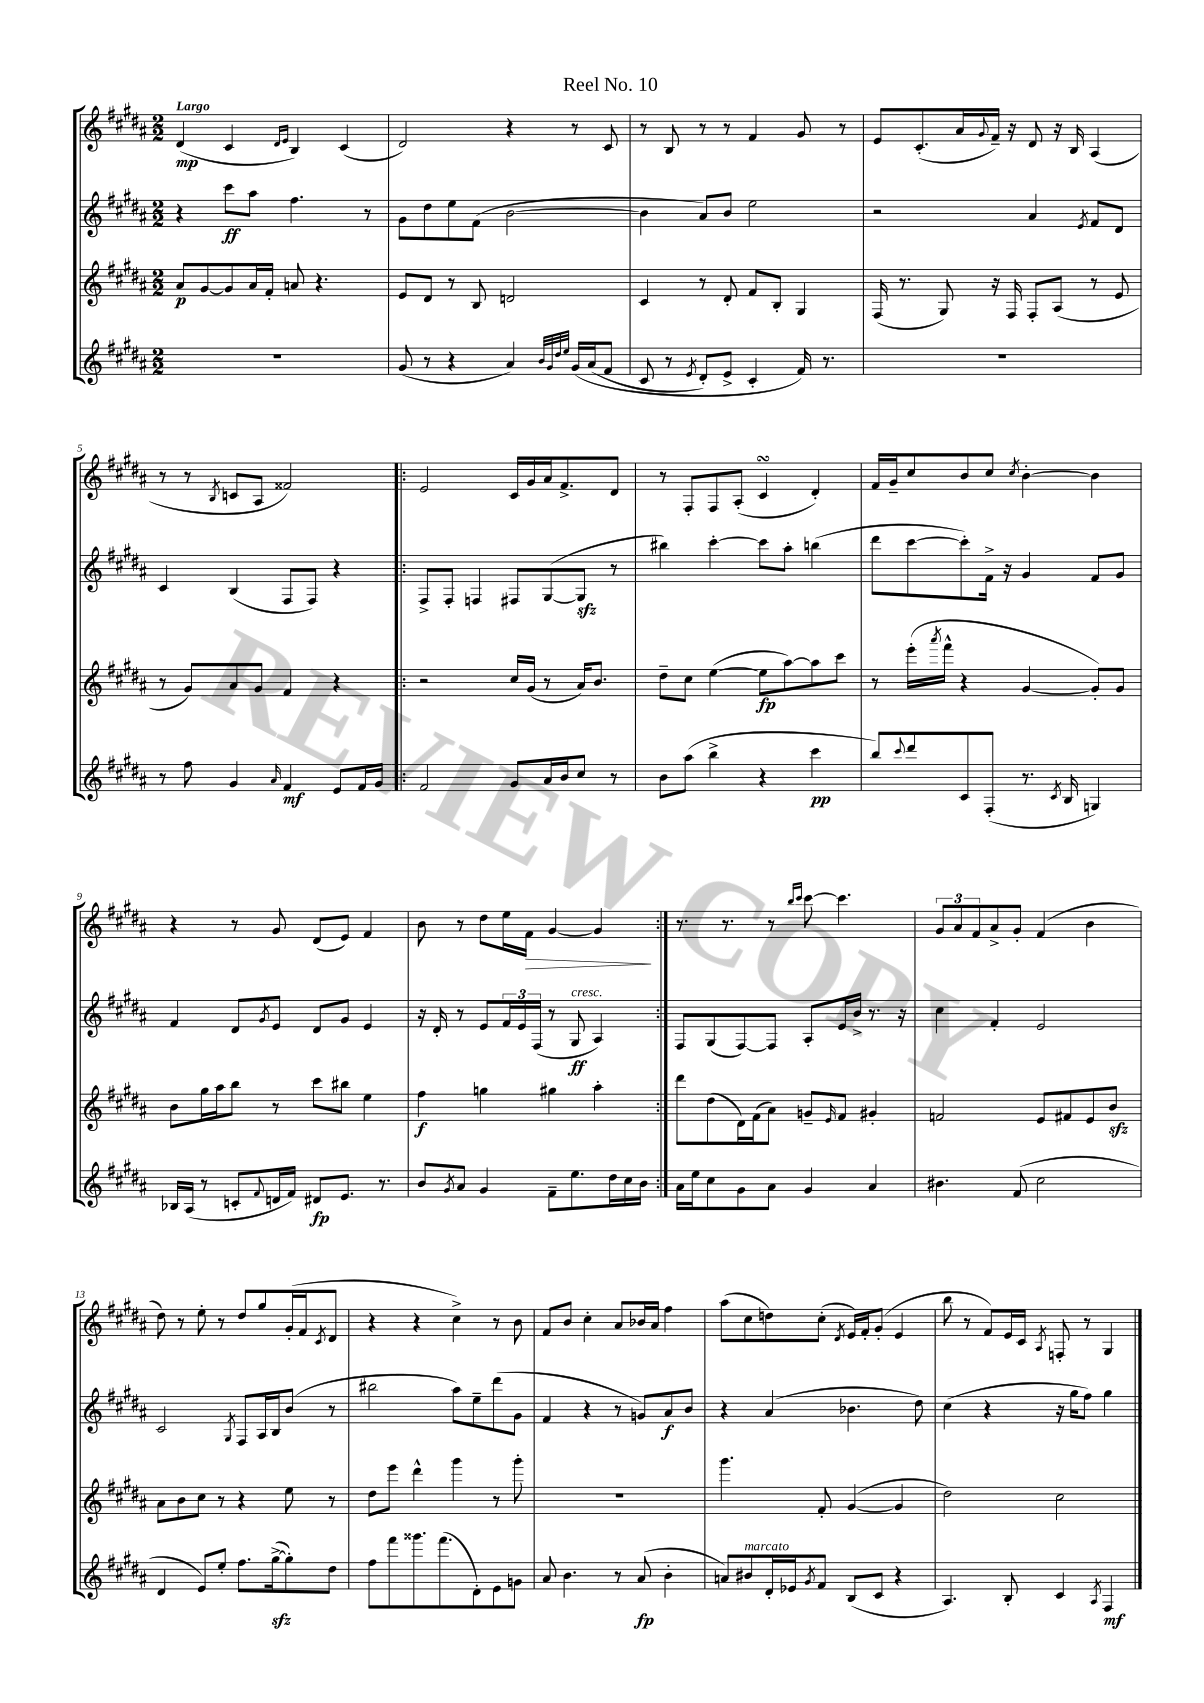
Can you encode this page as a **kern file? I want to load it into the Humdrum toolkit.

**kern	**kern	**kern	**kern
*staff4	*staff3	*staff2	*staff1
*clefG2	*clefG2	*clefG2	*clefG2
*k[f#c#g#d#a#]	*k[f#c#g#d#a#]	*k[f#c#g#d#a#]	*k[f#c#g#d#a#]
*M2/2	*M2/2	*M2/2	*M2/2
1r	8a#	4r	(4d#
.	[8g#	.	.
.	8g#]	8ccc#	4c#
.	16a#	8aa#	.
.	16f#'	.	.
.	.	.	16qqd#
.	.	.	16qqe
.	8a	4.ff#	4B)
.	4.r	.	.
.	.	.	(4c#
.	.	8r	.
=	=	=	=
(8g#	8e	8g#	2d#)
8r	8d#	8dd#	.
4r	8r	8ee	.
.	8B	(8f#	.
4a#)	2d	[2b	4r
32qqb	.	.	.
32qqg#	.	.	.
32qqdd#	.	.	.
32qqee	.	.	.
&(16g#	.	.	8r
(16a#	.	.	.
8f#	.	.	8c#
=	=	=	=
8c#	4c#	4b]	8r
8r	.	.	8B
8qe	.	.	.
8d#')	8r	8a#)	8r
8e^	8d#'	8b	8r
4c#'	8f#	2ee	4f#
.	8B'	.	.
16f#&)	4G#	.	8g#
8.r	.	.	.
.	.	.	8r
=	=	=	=
1r	(16F#	2r	8e
.	8.r	.	.
.	.	.	(8.c#'
.	8G#)	.	.
.	.	.	16a#
.	.	.	8qqg#
.	16r	.	16f#~)
.	16F#	.	16r
.	8F#'	4a#	8d#
.	(8A#	.	16r
.	.	.	16B
.	.	8qe	.
.	8r	8f#	(4A#
.	8e	8d#	.
=	=	=	=
8r	8r	4c#	8r
8ff#	8g#)	.	8r
.	.	.	8qB
4g#	8a#	(4B	8c
.	8g#	.	8A#
16qqa#	.	.	.
4f#	4f#	8F#	2f##)
.	.	8F#)	.
8e	4r	4r	.
16f#	.	.	.
16g#	.	.	.
=!|:	=!|:	=!|:	=!|:
2f#	2r	8F#^	2e
.	.	8F#'	.
.	.	4F	.
8g#	16cc#	8F#	16c#
.	(16g#	.	16g#
16a#	8r	([8G#	16a#
16b	.	.	8.f#^
8cc#	16a#)	8G#]	.
.	8.b	.	.
8r	.	8r	8d#
=	=	=	=
8b	8dd#~	4bb#)	8r
(8aa#	8cc#	.	8F#'
4bb^	([4ee	[4ccc#'	8F#
.	.	.	(8A#'
4r	8ee]	8ccc#]	4c#
.	[8aa#)	8aa#'	.
4ccc#	8aa#]	(4bb	4d#')
.	8ccc#	.	.
=	=	=	=
8bb)	8r	8ddd#	16f#
.	.	.	16g#~
8qqccc#	.	.	.
8ddd#	(16eee'	[8ccc#	8cc#
.	8qaaa#	.	.
.	16fff#^^	.	.
8c#	4r	8ccc#'])	8b
(8F#'	.	16f#^	8cc#
.	.	16r	.
.	.	.	8qcc#
8.r	[4g#	4g#	[4b'
8qc#	.	.	.
16B	.	.	.
4G)	8g#'])	8f#	4b]
.	8g#	8g#	.
=	=	=	=
16B-	8b	4f#	4r
(16A#	.	.	.
8r	16gg#	.	.
.	16aa#	.	.
8c'	8bb	8d#	8r
8qqf#	.	8qg#	.
16d	8r	8e	8g#
16f#)	.	.	.
8d#	8ccc#	8d#	(8d#
8.e	8bb#	8g#	8e)
.	4ee	4e	4f#
8.r	.	.	.
=	=	=	=
8b	4ff#	16r	8b
.	.	16d#'	.
8qg#	.	.	.
8a#	.	8r	8r
4g#	4gg	8e	8dd#
.	.	24f#	16ee
.	.	24e	.
.	.	.	16f#
.	.	(24F#	.
8f#~	4gg#	8r	[4g#
8.ee	.	8G#	.
.	4aa#'	4A#)	4g#]
16dd#	.	.	.
16cc#	.	.	.
16b	.	.	.
=:|!	=:|!	=:|!	=:|!
16a#	8ddd#	8F#	8.r
16ee	.	.	.
8cc#	(8dd#	(8G#	.
.	.	.	8.r
8g#	16d#)	[8F#)	.
.	(16f#	.	.
8a#	8a#)	8F#]	8r
.	.	.	16qqbb
.	.	.	16qqccc#
4g#	8g~	8A#'	[8ccc#
.	16qqe	.	.
.	8f#	16e	4.ccc#]
.	.	16b^	.
4a#	4g#'	8.r	.
.	.	16r	.
=	=	=	=
4.b#	2f	4cc#	12g#
.	.	.	12a#
.	.	.	12f#
.	.	4f#'	8a#^
(8f#	.	.	8g#'
2cc#	8e	2e	(4f#
.	8f#	.	.
.	8e	.	4b
.	8b	.	.
=	=	=	=
4d#	8a#	2c#	8dd#)
.	8b	.	8r
8e)	8cc#	.	8ee'
8ee'	8r	.	8r
.	.	8qG#	.
8.ff#	4r	8F#	8dd#
.	.	16A#	8gg#
([16gg#^	.	16B	.
8gg#'])	8ee	(8b	(16g#'
.	.	.	16f#
.	.	.	8qc#
8dd#	8r	8r	8d#
=	=	=	=
8ff#	8dd#	2bb#	4r
8fff#	8eee	.	.
8.ggg##	4ddd#^^	.	4r
(8.fff#	.	.	.
.	4ggg#	8aa#)	4cc#^)
8d#')	.	8ee~	.
8e	8r	(8ddd#	8r
8g	8ggg#'	8g#	8b
=	=	=	=
8a#	1r	4f#	8f#
4.b	.	.	8b
.	.	4r	4cc#'
8r	.	8r	8a#
(8a#	.	8g)	16b-
.	.	.	16a#
4b'	.	8a#	4ff#
.	.	8b	.
=	=	=	=
8a)	4.ggg#	4r	(8aa#
8b#	.	.	8cc#
16d#'	.	(4a#	8dd)
16e-	.	.	.
8qg#	.	.	.
8f#	8f#'	.	(8cc#'
.	.	.	8qd#
(8B	([4g#	4.b-	16e)
.	.	.	16f#'
8c#	.	.	(8g#'
4r	4g#]	.	4e
.	.	8dd#)	.
=	=	=	=
4.A#)	2dd#)	(4cc#	8bb
.	.	.	8r
.	.	4r	8f#)
8B'	.	.	16e
.	.	.	16c#
.	.	.	8qA#
4c#	2cc#	16r	8F'
.	.	16gg#	.
.	.	8ff#)	8r
8qA#	.	.	.
4F#	.	4gg#	4G#
==	==	==	==
*-	*-	*-	*-
